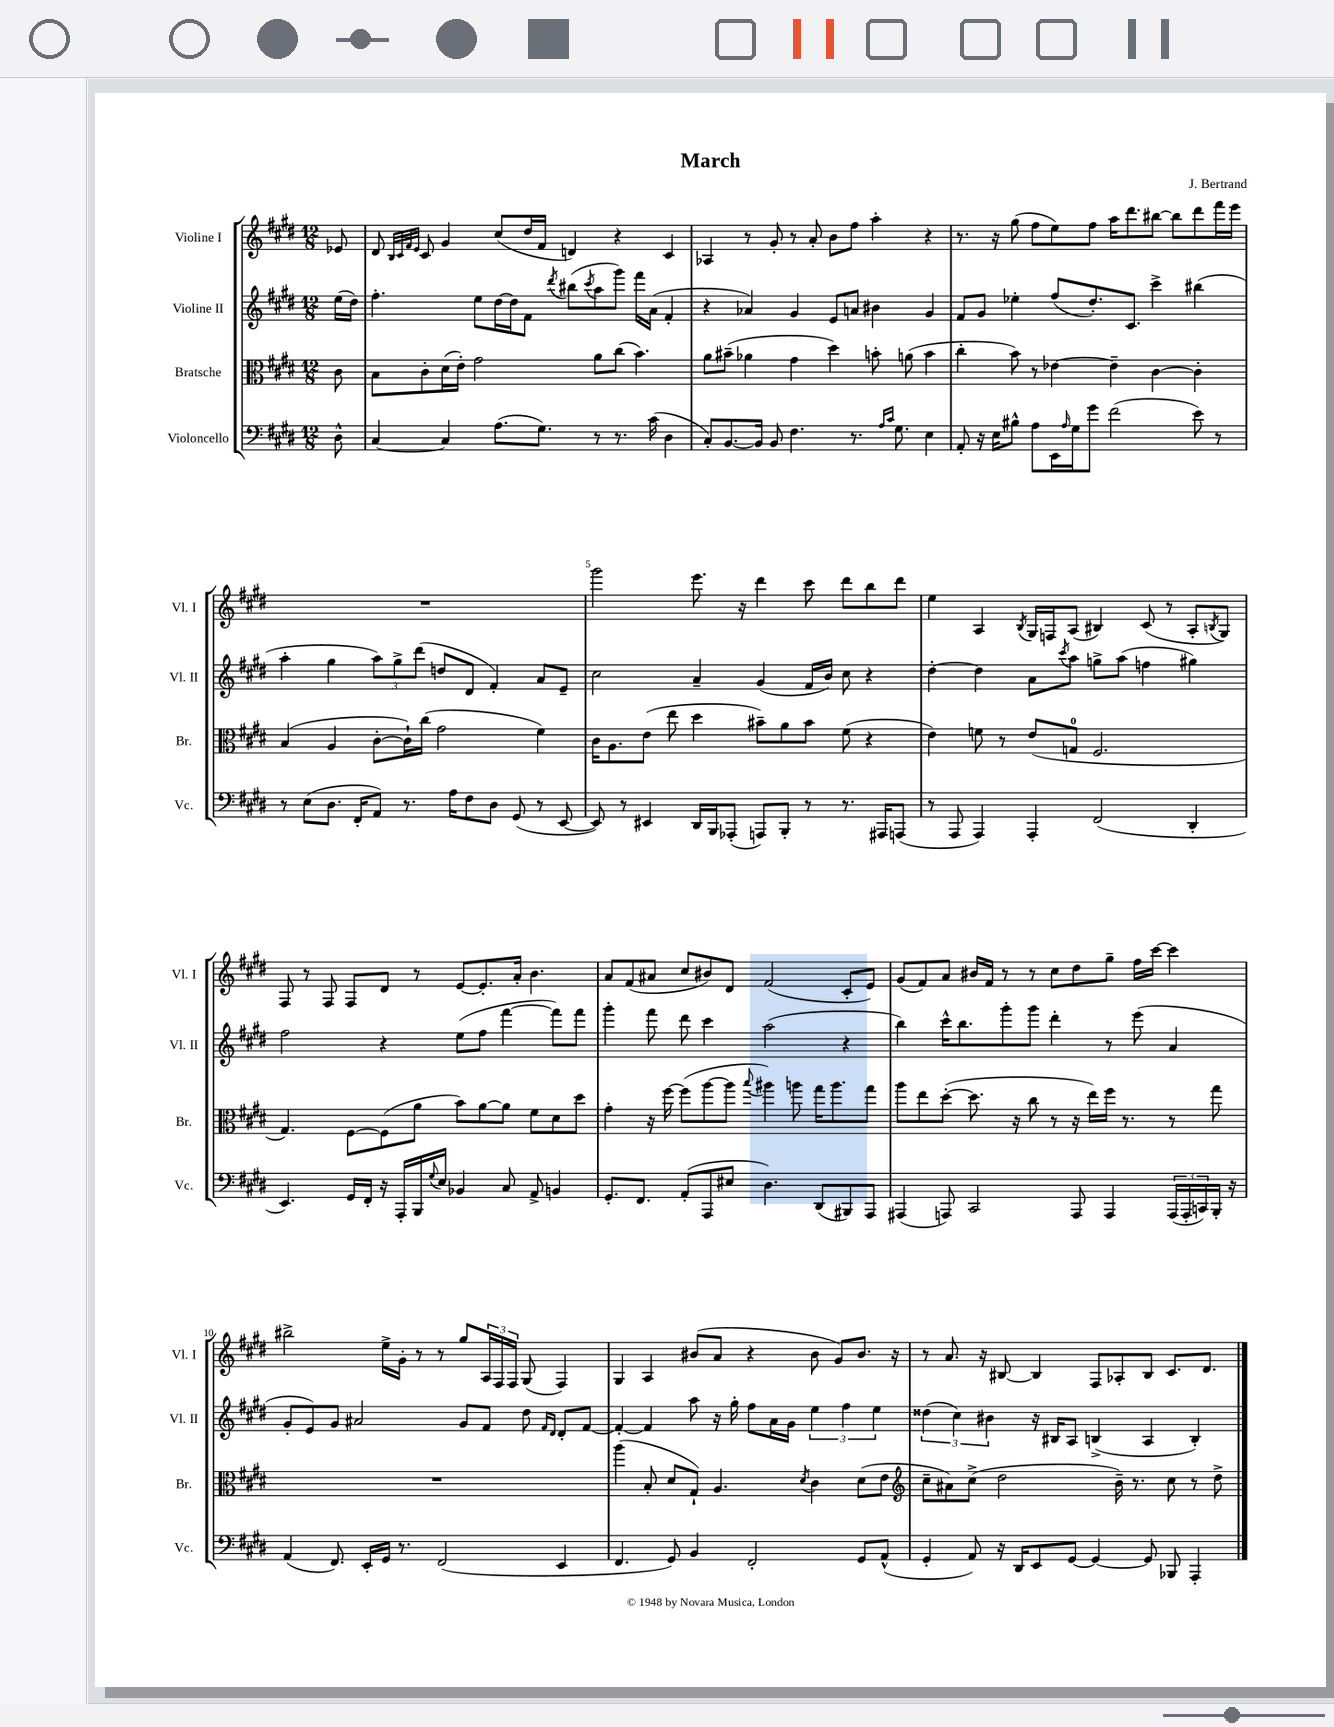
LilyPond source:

\header { title = "March" composer = "J. Bertrand" }
<<
\new StaffGroup <<
\new Staff = "s0" \with { instrumentName = "Violine I" shortInstrumentName = "Vl. I" } {
    \clef treble \key e \major \numericTimeSignature \time 12/8 \partial 8
    ees'8 |
    dis'8 \grace { b32 cis'32 fis'32 e'32 } cis'8 gis'4 cis''8( dis''16 fis'16 d'4) r4 cis'4 |
    aes4 r8 gis'8-. r8 a'8-. b'8 fis''8 a''4-. r4 |
    r8. r16 gis''8( fis''8 e''8) fis''8 a''16 dis'''8. bis''8~ bis''8 dis'''8 fis'''16 e'''16 |
    R1. |
    gis'''2 e'''8. r16 dis'''4 cis'''8 dis'''8 b''8 dis'''8 |
    e''4 a4 \acciaccatura { b8 } gis16 f16 a8( bis4) cis'8( r8 a8-. \acciaccatura { b8 } gis8) |
    fis8 r8 fis8 fis8 dis'8 r8 e'8~ e'8.-. a'16-. b'4. |
    a'8 fis'8( ais'8 cis''8 bis'8) dis'8 fis'2( cis'8-. e'8) |
    gis'8( fis'8) a'8 bis'16 fis'16 r8 r8 cis''8 dis''8 gis''8-- fis''16 cis'''16~ cis'''4 |
    bis''2-> e''16-> gis'16-. r8 r8 gis''8 \tuplet 3/2 { a16 fis16 fis16 } gis8( fis4) |
    gis4 a4 bis'8( a'8 r4 bis'8 gis'8) bis'8. r16 |
    r8 a'8. r16 bis8~ bis4 fis8 aes8-. bis8 cis'8. dis'8. \bar "|." |
}
\new Staff = "s1" \with { instrumentName = "Violine II" shortInstrumentName = "Vl. II" } {
    \clef treble \key e \major \numericTimeSignature \time 12/8 \partial 8
    e''16( dis''16) |
    fis''4.-. e''8 dis''16~ dis''16 fis'8 \acciaccatura { dis'''8 } bis''8( \acciaccatura { cis'''8 } a''8 gis'''8) fis'''16 a'16( fis'4-. |
    r4 aes'4) gis'4 e'8 a'8 bis'4 gis'4 |
    fis'8 gis'8 ees''4-. fis''8( dis''8.-.) cis'8. cis'''4-> bis''4( |
    a''4-. gis''4 \tuplet 3/2 { a''8) gis''8-> dis'''8( } d''8 dis'8 fis'4-.) a'8 e'8-- |
    cis''2 a'4-- gis'4( fis'16 b'16) cis''8 r4 |
    dis''4~-. dis''4 a'8 \acciaccatura { cis'''8 } a''8 g''8-> a''8( f''4 gis''4) |
    fis''2 r4 e''8( fis''8 fis'''4~ fis'''8) fis'''8 |
    gis'''4-. fis'''8 dis'''8 cis'''4 a''2( r4 |
    b''4) cis'''16-^ b''8. gis'''8-. gis'''8 dis'''4-. r8 e'''8( a'4 |
    gis'8-. e'8) gis'8 ais'2 gis'8 fis'8 dis''8 \grace { fis'16 dis'16 } dis'8-. fis'8~ |
    fis'4~-. fis'4 a''8 r16 gis''16-. fis''8 a'16 gis'16 \tuplet 3/2 { e''4 fis''4 e''4 } |
    \tuplet 3/2 { disis''4( cis''4) bis'4 } r16 bis16 a8 b4->( a4 b4-.) \bar "|." |
}
\new Staff = "s2" \with { instrumentName = "Bratsche" shortInstrumentName = "Br." } {
    \clef alto \key e \major \numericTimeSignature \time 12/8 \partial 8
    cis'8 |
    b8 cis'8-. dis'16( e'16-.) gis'2 a'8 cis''8( b'4.) |
    a'8 bis'8--( aes'4 gis'4 dis''4) b'8-. a'8( b'4 |
    cis''4-. b'8) r8 ees'4~ ees'4-- cis'4~ cis'4-. |
    b4( a4 cis'8~-. cis'16-!) cis''16( gis'2 fis'4) |
    cis'16 a8. e'8( e''8 dis''4 bis'8--) a'8 bis'8 fis'8( r4 |
    e'4) f'8 r8 e'8( g8-0 fis2. |
    gis4.) fis8~ fis8( a'8 b'8) a'8~ a'8 fis'8 dis'8 dis''8 |
    gis'4-. r16 fis''16~ fis''8( a''8~ a''8 \appoggiatura { b''8 } ais''4) a''8 gis''16 a''8. gis''8 |
    a''8 e''8 dis''8~-.( dis''8. r16 cis''8 r8 r16 e''16) fis''16 r8. r8 gis''8 |
    R1. |
    a''4( b8-. dis'8 gis8-!) a4. \acciaccatura { dis'8 } cis'4 dis'8( e'8 |
    \clef treble cis''8-- ais'8) cis''8->( dis''2 b'16--) r8. cis''8 r8 dis''8-> \bar "|." |
}
\new Staff = "s3" \with { instrumentName = "Violoncello" shortInstrumentName = "Vc." } {
    \clef bass \key e \major \numericTimeSignature \time 12/8 \partial 8
    dis8-^ |
    cis4~ cis4 a8.( gis8.) r8 r8. cis'16( dis4 |
    cis8-.) b,8.~ b,16 b,8 fis4. r8. \grace { a16 cis'16 } gis8. e4 |
    a,8-. r16 e16 bis8-^ a8 e,16 \grace { a16 } gis16 gis'8 fis'2( e'8) r8 |
    r8 e8( dis8. fis,16-. a,8) r8. a16 fis8 dis8 gis,8( r8 e,8~ |
    e,8) r8 eis,4 dis,16 b,,16 aes,,8-.( a,,8) b,,8-. r8 r8. ais,,16 a,,8( |
    r8 a,,8 a,,4) a,,4-. fis,2( dis,4-. |
    e,4.) gis,16 fis,16-. r16 a,,16-. b,,16 \appoggiatura { gis8 } e16 bes,4 cis8 a,8-> b,4 |
    gis,8.-. fis,8. a,8-.( a,,8 eis8 dis4.) dis,8( bis,,8) a,,8 |
    ais,,4( a,,8) cis,2 a,,8 a,,4 \tuplet 3/2 { a,,16( a,,16-. c,16) } b,,16-. r16 |
    a,4( fis,8.) e,16-. gis,16 r8. fis,2( e,4 |
    fis,4. gis,8) b,4 fis,2-. gis,8 a,8-^( |
    gis,4-. a,8) r16 dis,16 e,8 gis,8~ gis,4~ gis,8 bes,,8 a,,4-. \bar "|." |
}
>>
>>
\layout { \context { \Score \override BarNumber.break-visibility = ##(#f #t #t) barNumberVisibility = #(every-nth-bar-number-visible 5) } }
